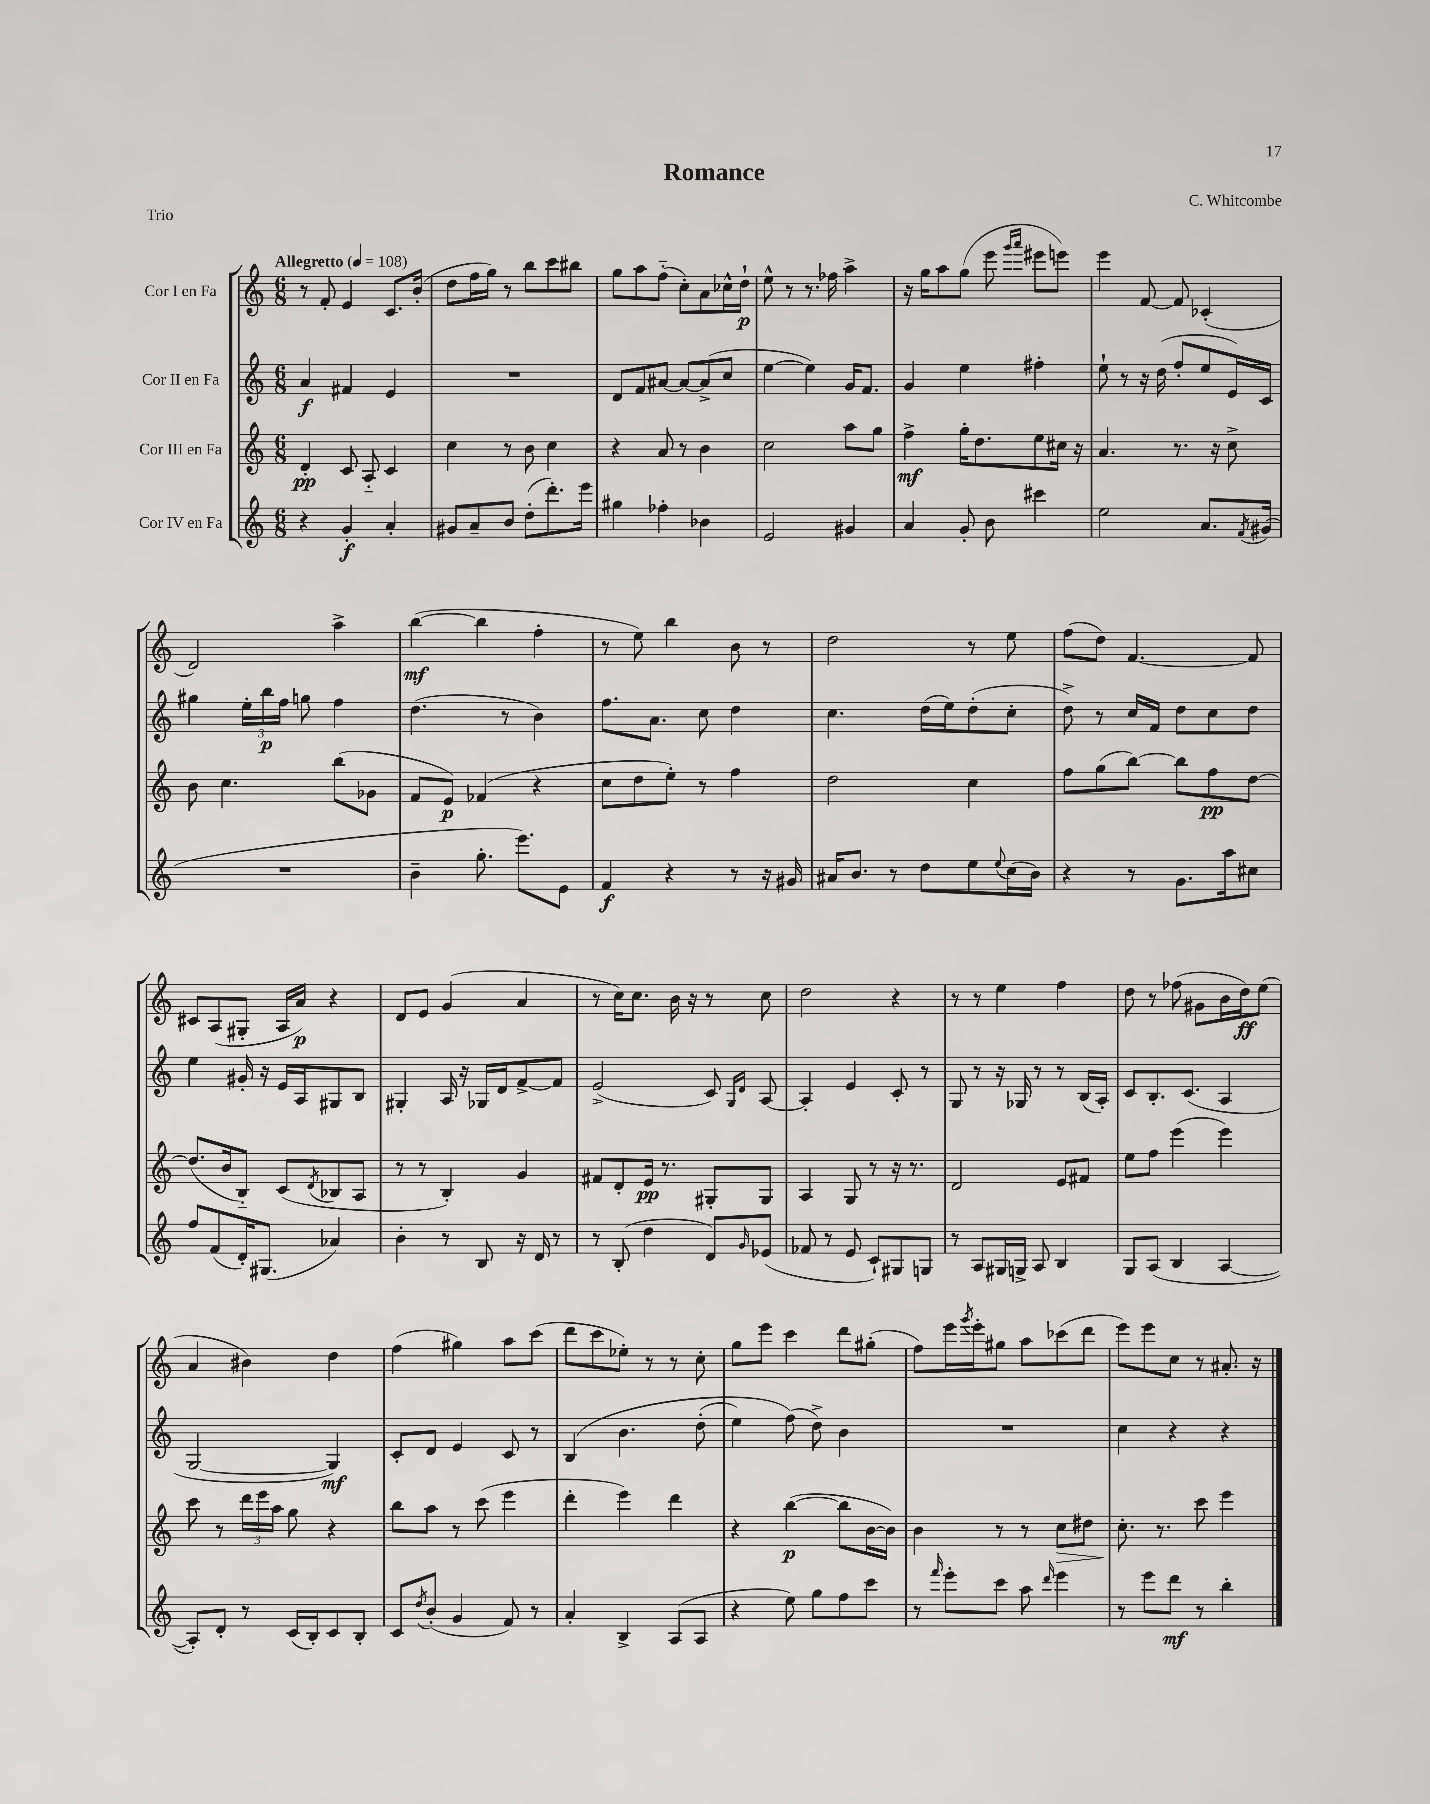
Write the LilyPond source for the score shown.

\header { title = "Romance" composer = "C. Whitcombe" piece = "Trio" }
<<
\new StaffGroup <<
\new Staff = "s0" \with { instrumentName = "Cor I en Fa" } {
    \clef treble \key c \major \numericTimeSignature \time 6/8 \tempo "Allegretto" 4 = 108
    r8 f'8-. e'4 c'8. b'16-.( |
    d''8 f''16 g''16) r8 b''8 c'''8 bis''8 |
    g''8 a''8 f''8-_( c''8-.) a'8 ces''16-^ d''16-!\p |
    e''8-^ r8 r8. fes''16 a''4-> |
    r16 g''16 a''8 g''8( e'''8 \grace { g'''16 a'''16 } eis'''8 e'''8) |
    e'''4 f'8~ f'8 ces'4-.( |
    d'2) a''4-> |
    b''4~\mf( b''4 f''4-. |
    r8 e''8) b''4 b'8 r8 |
    d''2 r8 e''8 |
    f''8( d''8) f'4.~ f'8 |
    cis'8 a8( gis8-. a16 a'16\p) r4 |
    d'8 e'8 g'4( a'4 |
    r8 c''16) c''8. b'16 r16 r8 c''8 |
    d''2 r4 |
    r8 r8 e''4 f''4 |
    d''8 r8 fes''8( gis'8 b'16 d''16\ff) e''8( |
    a'4 bis'4) d''4 |
    f''4( gis''4) a''8 c'''8( |
    d'''8 c'''8 ees''8-.) r8 r8 c''8-. |
    g''8 e'''8 c'''4 d'''8 gis''8-.( |
    f''8) e'''16 \acciaccatura { g'''8 } e'''16-. gis''8 a''8 ces'''8( d'''8 |
    e'''8) e'''8 c''8 r8 ais'8.-. r16 \bar "|." |
}
\new Staff = "s1" \with { instrumentName = "Cor II en Fa" } {
    \clef treble \key c \major \numericTimeSignature \time 6/8
    a'4\f fis'4 e'4 |
    R2. |
    d'8 f'8 ais'8~ ais'8~ ais'8->( c''8 |
    e''4~ e''4) g'16 f'8. |
    g'4 e''4 fis''4-. |
    e''8-! r8 r16 d''16( f''8-. e''8 e'16) c'16 |
    gis''4 \tuplet 3/2 { e''16-. b''16\p f''16 } g''8 f''4 |
    d''4.( r8 b'4) |
    f''8. a'8. c''8 d''4 |
    c''4. d''16( e''16) d''8-.( c''8-. |
    d''8->) r8 c''16 f'16 d''8 c''8 d''8 |
    e''4 gis'16-. r16 e'16 a16 gis8 b8 |
    gis4-. a16 r16 ges16 d'16 f'8~-> f'8 |
    e'2->( c'8) \grace { g16 d'16 } a8~ |
    a4-. e'4 c'8-. r8 |
    g8 r8 r16 ges16 r8 r8 b16( a16-.) |
    c'8 b8.-. c'8.( a4 |
    g2~ g4\mf) |
    c'8-. d'8 e'4 c'8 r8 |
    b4\( b'4. d''8-.( |
    e''4) f''8(\) d''8->) b'4 |
    R2. |
    c''4 r4 r4 \bar "|." |
}
\new Staff = "s2" \with { instrumentName = "Cor III en Fa" } {
    \clef treble \key c \major \numericTimeSignature \time 6/8
    d'4-.\pp c'8 a8-_ c'4 |
    c''4 r8 b'8 c''4 |
    r4 a'8 r8 b'4 |
    c''2 a''8 g''8 |
    f''4->\mf g''16-. d''8. e''8 cis''16 r16 |
    a'4. r8. r16 c''8-> |
    b'8 c''4. b''8( ges'8 |
    f'8 e'8\p) fes'4( r4 |
    c''8 d''8 e''8-.) r8 f''4 |
    d''2 c''4 |
    f''8 g''8( b''8~) b''8 f''8\pp d''8~ |
    d''8.( b'16 b8-_) c'8( \acciaccatura { d'8 } bes8 a8 |
    r8 r8 b4-.) g'4 |
    fis'8 d'8-. e'16\pp r8. gis8-. gis8 |
    a4 g8 r8 r16 r8. |
    d'2 e'8 fis'8 |
    e''8 f''8 e'''4( e'''4) |
    c'''8 r8 \tuplet 3/2 { d'''16 e'''16 a''16 } g''8 r4 |
    b''8 a''8 r8 c'''8( e'''4 |
    d'''4-. e'''4) d'''4 |
    r4 b''4~\p( b''8 b'16~ b'16) |
    b'4 r8 r8 c''8\> dis''8 |
    c''8.-.\! r8. c'''8 e'''4 \bar "|." |
}
\new Staff = "s3" \with { instrumentName = "Cor IV en Fa" } {
    \clef treble \key c \major \numericTimeSignature \time 6/8
    r4 g'4-.\f a'4-. |
    gis'8 a'8-- b'8 d''8-.( d'''8.-.) e'''16 |
    gis''4 fes''4-. bes'4 |
    e'2 gis'4 |
    a'4 g'8-. b'8 cis'''4 |
    e''2 a'8. \acciaccatura { f'8 } gis'16( |
    R2. |
    b'4-- g''8.-. e'''8.) e'8 |
    f'4\f r4 r8 r16 gis'16 |
    ais'16 b'8. r8 d''8 e''8 \appoggiatura { e''8 } c''16( b'16) |
    r4 r8 g'8. a''16 cis''8 |
    f''8 f'8( d'16-.) gis8.( aes'4) |
    b'4-. r8 b8 r16 d'16 r8 |
    r8 b8-.( d''4 d'8) \grace { g'16 } ees'8( |
    fes'8 r8 e'8 c'8-!) gis8 g8 |
    r8 a8 gis16 g16-> a8 b4 |
    g8 a8( b4 a4~ |
    a8-.) d'8-. r8 c'16( b16-.) c'8 b8-. |
    c'8 \acciaccatura { d''8 } b'8-.( g'4 f'8) r8 |
    a'4-. b4-> a8( a8 |
    r4 e''8) g''8 f''8 c'''8 |
    r8 \grace { f'''16 } e'''8-. c'''8 a''8 \grace { d'''16 } e'''4 |
    r8 e'''8 d'''8\mf r8 b''4-. \bar "|." |
}
>>
>>
\layout { \context { \Score \remove "Bar_number_engraver" } }
